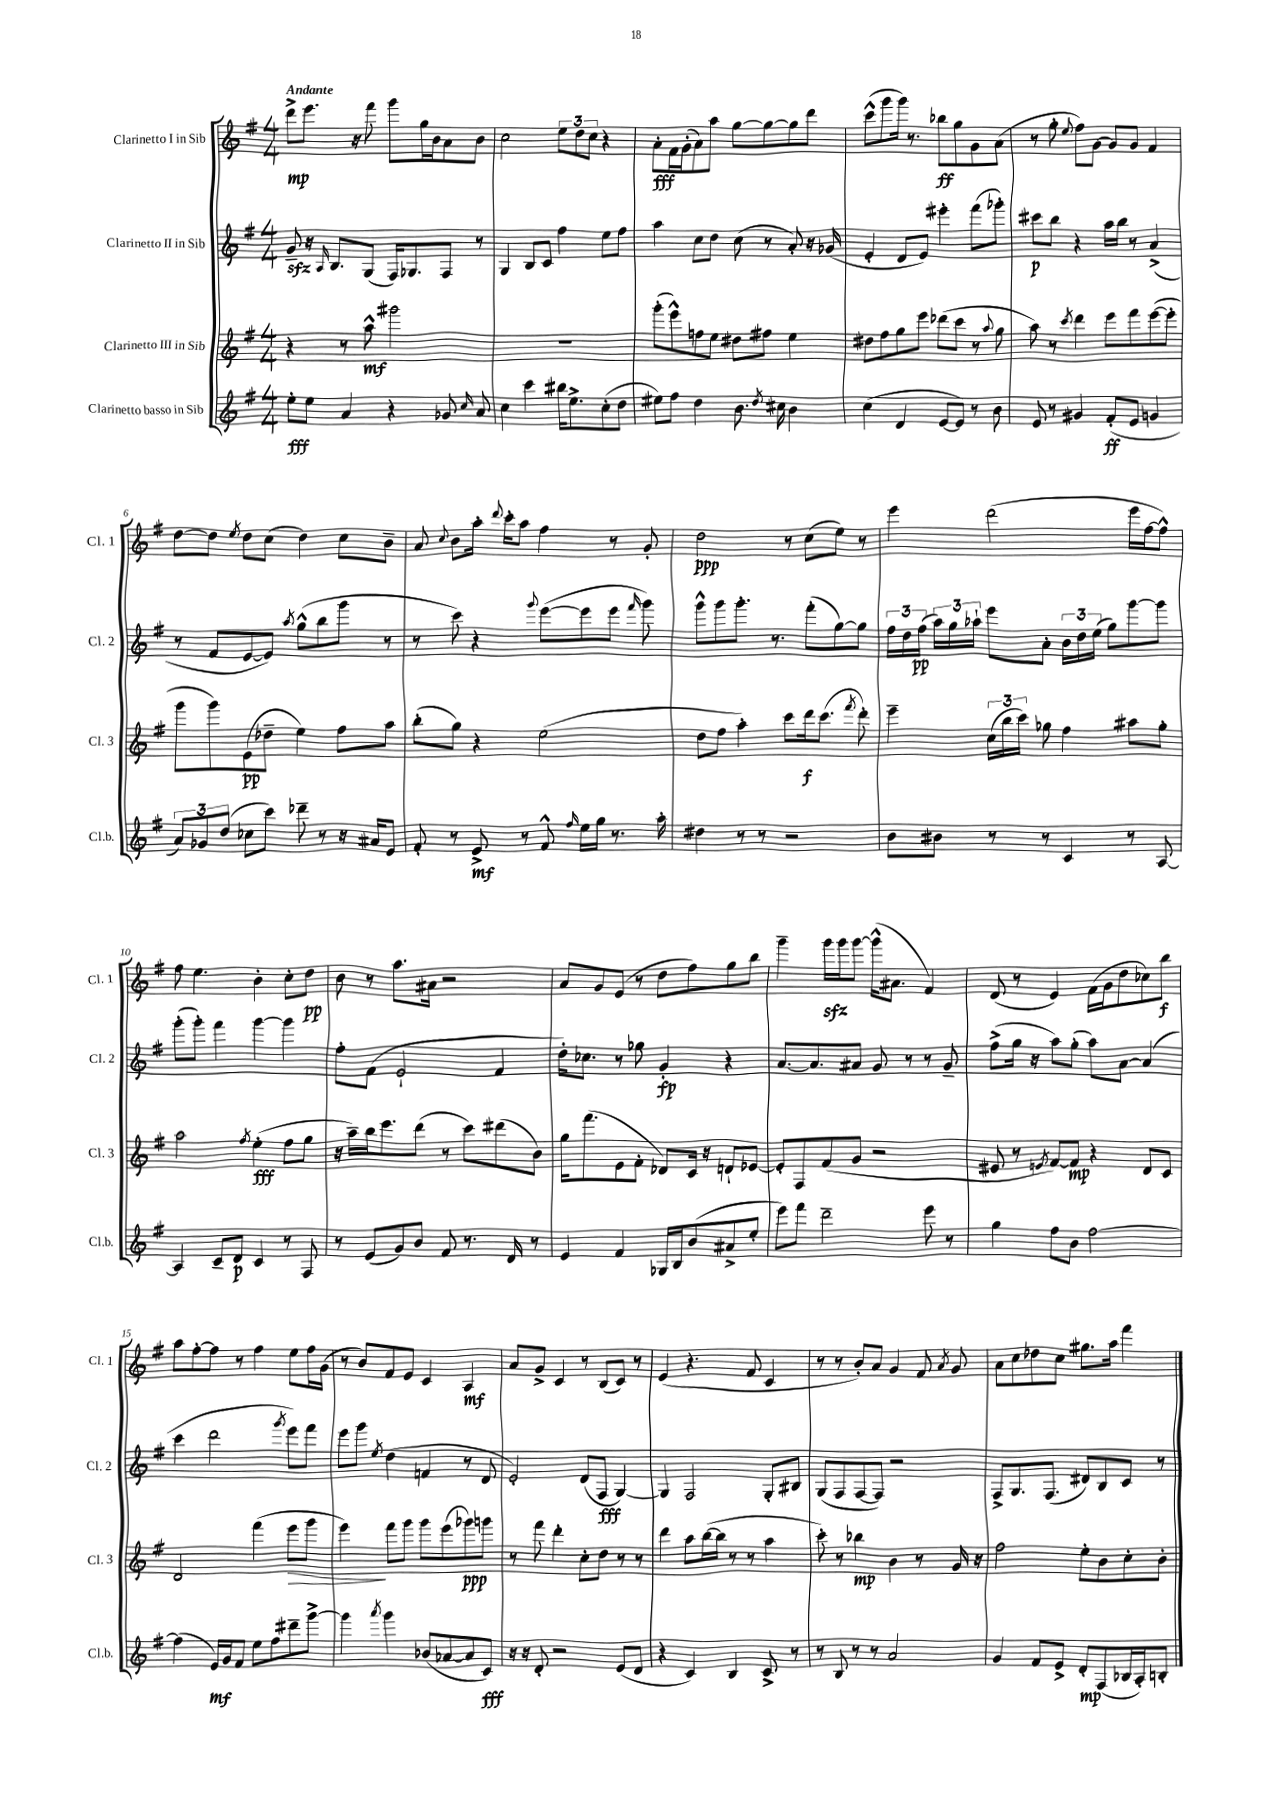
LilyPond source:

<<
\new StaffGroup <<
\new Staff = "s0" \with { instrumentName = "Clarinetto I in Sib" shortInstrumentName = "Cl. 1" } {
    \clef treble \key g \major \numericTimeSignature \time 4/4 \tempo "Andante"
    \autoBeamOff d'''8[->\mp e'''8.] r16 fis'''8 g'''8[ g''16 b'16 a'8 b'8] |
    c''2 \tuplet 3/2 { e''8[ d''8 c''8] } r4 |
    a'8[-.\fff fis'16 g'16-.( a'8) a''8] g''8[~ g''8~ g''8 d'''8] |
    c'''8[-^( g'''8 g'''16]) r8. bes''8[\ff g''8 g'8 a'8]( |
    r8 g''8-. \appoggiatura { e''8 } fis''8[) g'8]~ g'8[ g'8] fis'4 |
    d''8[~ d''8] \acciaccatura { e''8 } d''8[ c''8]( d''4) c''8[ b'8]-- |
    a'8 \appoggiatura { c''8 } b'8[ a''16]-. \appoggiatura { d'''8 } c'''16[-. a''8] fis''4 r8 g'8-. |
    d''2\ppp r8 c''8[( e''8]) r8 |
    e'''4 d'''2( e'''16[ fis''16~ fis''8]-^) |
    fis''8 e''4. b'4-. c''8[-. d''8]\pp |
    b'8 r8 a''8.[ ais'16] r2 |
    a'8[ g'8 e'8]( r8 d''8[ fis''8) g''8 b''8] |
    g'''4-- g'''16[\sfz g'''16 g'''8]~ g'''16[-^( ais'8.] fis'4) |
    d'8( r8 e'4) fis'16[( g'16 d''8 ces''8) b''8]\f |
    a''8[ fis''8~-. fis''8] r8 fis''4 e''8[ fis''16 g'16]( |
    r8 b'8[) fis'8 e'8] c'4 a4\mf |
    a'8[ g'8]-> c'4 r8 b8[( c'8]) r8 |
    e'4( r4. fis'8 c'4 |
    r8 r8 b'8[-.) a'8] g'4 fis'8 \acciaccatura { a'8 } g'8 |
    a'8[ c''8 des''8 c''8] gis''8.[ a''16] fis'''4 \bar "|." |
}
\new Staff = "s1" \with { instrumentName = "Clarinetto II in Sib" shortInstrumentName = "Cl. 2" } {
    \clef treble \key g \major \numericTimeSignature \time 4/4
    \autoBeamOff g'8--\sfz r16 \grace { a16 } b8.[ g8]( fis16[) ges8. fis8] r8 |
    g4 b8[ c'8] fis''4 e''8[ fis''8] |
    a''4 c''8[ d''8] c''8( r8 a'8-.) r16 ges'16( |
    e'4-. d'8[ e'8]) eis'''4-. fis'''8[( ges'''8]-.) |
    cis'''8[\p b''8] r4 a''16[ b''16] r8 a'4->( |
    r8 fis'8[ e'8~ e'8]) \acciaccatura { a''8 } g''8[-^( b''8 g'''8] r8 |
    r8 c'''8) r4 \appoggiatura { g'''8 } e'''8[~( e'''8 e'''8] \grace { fis'''16 } g'''8) |
    g'''8[-^ g'''8 g'''8.]-. r8. fis'''8[-.( g''8~) g''8] |
    \tuplet 3/2 { fis''16[ d''16 fis''16]\pp( } \tuplet 3/2 { a''16[) g''16 aes''16]-! } e'''8[ a'8]-. \tuplet 3/2 { b'16[ d''16 e''16]( } g''8[) g'''8~ g'''8] |
    g'''8[-.( g'''8]-.) fis'''4 g'''4~ g'''4 |
    fis''8[-. fis'8]( e'2-! fis'4 |
    d''16[-.) ces''8.] r8 ges''8 g'4-.\fp r4 |
    a'8.[~ a'8. ais'8] g'8 r8 r8 g'8-- |
    fis''8[->( g''16] r16 a''8[) g''8]-.( a''8[) a'8]~ a'4( |
    c'''4 d'''2 \acciaccatura { g'''8 } e'''8[) fis'''8] |
    e'''8[ g'''8] \acciaccatura { e''8 } d''4( f'4 r8 d'8 |
    e'2-.) d'8[( fis8]\fff g4~) |
    g4 fis2 g8[-. bis8] |
    g8[( fis8 fis8~ fis8]) r2 |
    fis8[-> g8. fis8.]( dis'8[) b8 c'8] r8 \bar "|." |
}
\new Staff = "s2" \with { instrumentName = "Clarinetto III in Sib" shortInstrumentName = "Cl. 3" } {
    \clef treble \key g \major \numericTimeSignature \time 4/4
    \autoBeamOff r4 r8 a''8-^\mf gis'''2 |
    R1 |
    g'''8[-.( e'''8-^) f''8 e''8] dis''8[ fis''8] e''4 |
    dis''8[ fis''8 g''8 e'''8] des'''8[( c'''8] r8 \appoggiatura { a''8 } g''8 |
    a''8) r8 \acciaccatura { c'''8 } d'''4 e'''8[ fis'''8 e'''8~( e'''8]-. |
    g'''8[ g'''8) e'8\pp( des''8]-- e''4) fis''8[ a''8] |
    b''8[-.( g''8]) r4 e''2( |
    d''8[ fis''8] a''4-.) c'''8[ d'''16\f c'''8.]( \acciaccatura { fis'''8 } d'''8-.) |
    e'''4-- \tuplet 3/2 { c''16[( b''16 c'''16]) } ges''8 fis''4 ais''8[ ges''8]-. |
    a''2 \acciaccatura { fis''8 } e''4-.\fff( fis''8[ g''8] |
    r16 a''16[--) b''16 e'''8. d'''8]( r8 c'''8[) dis'''8( b'8]) |
    g''16[ fis'''8.( e'8 fis'8]-. des'8[) c'16] r16 d'8[-! ees'8]~ |
    ees'8[-. fis8 fis'8( g'8] r2 |
    eis'8 r8 \acciaccatura { e'8 } fis'8[~) fis'8]\mp r4 d'8[ c'8] |
    d'2 fis'''4( e'''8[\> g'''8] |
    e'''4\!) fis'''8[ g'''8] g'''8[ e'''8( ges'''8\ppp) g'''8] |
    r8 fis'''8 d'''4-. c''8[-. d''8] r8 r8 |
    d'''4 a''8[ b''16~( b''16] r8 r8 a''4 |
    c'''8-.) r8 bes''4\mp b'4 r8 g'16 r16 |
    fis''2 e''8[-. b'8 c''8-. b'8]-. \bar "|." |
}
\new Staff = "s3" \with { instrumentName = "Clarinetto basso in Sib" shortInstrumentName = "Cl.b." } {
    \clef treble \key g \major \numericTimeSignature \time 4/4
    \autoBeamOff e''8[-.\fff e''8] a'4 r4 ges'8 \grace { c''16 } a'8 |
    c''4 c'''4 bis''16[ e''8.-> c''8-.( d''8] |
    eis''8[) fis''8] d''4 b'8. \acciaccatura { d''8 } cis''16 b'4 |
    c''4( d'4 e'8[~ e'8]) r8 b'8 |
    e'8 r8 gis'4 fis'8[-.\ff( e'8] g'4 |
    \tuplet 3/2 { a'8[) ges'8 d''8]( } ces''8[ c'''8]) des'''8-- r8 r16 ais'16[ e'8] |
    fis'8-. r8 e'8->\mf r8 fis'8-^ \grace { fis''16 } e''16[ g''16] r8. a''16-. |
    dis''4 r8 r8 r2 |
    b'8[ bis'8] r8 r8 c'4 r8 a8~ |
    a4 c'8[-- d'8]\p c'4 r8 fis8 |
    r8 e'8[( g'8) b'8] fis'8 r8. d'16 r8 |
    e'4 fis'4 ges16[ b16 b'8( ais'8-> e''8]-. |
    e'''8[) fis'''8] d'''2-- e'''8 r8 |
    g''4 fis''8[ b'8] fis''2~ |
    fis''4( e'16[\mf) g'16 fis'8] e''8[ fis''8 dis'''8-- g'''8]~-> |
    g'''4 \acciaccatura { a'''8 } g'''4 bes'8[( aes'8~ aes'8 c'8]\fff) |
    r16 r16 d'8-. r2 e'8[( d'8] |
    r4 c'4) b4 c'8-> r8 |
    r8 b8 r8 r8 a'2 |
    g'4 fis'8[ e'8]-> d'8[-.\mp fis8( bes16 a16-.) b8]-. \bar "|." |
}
>>
>>
